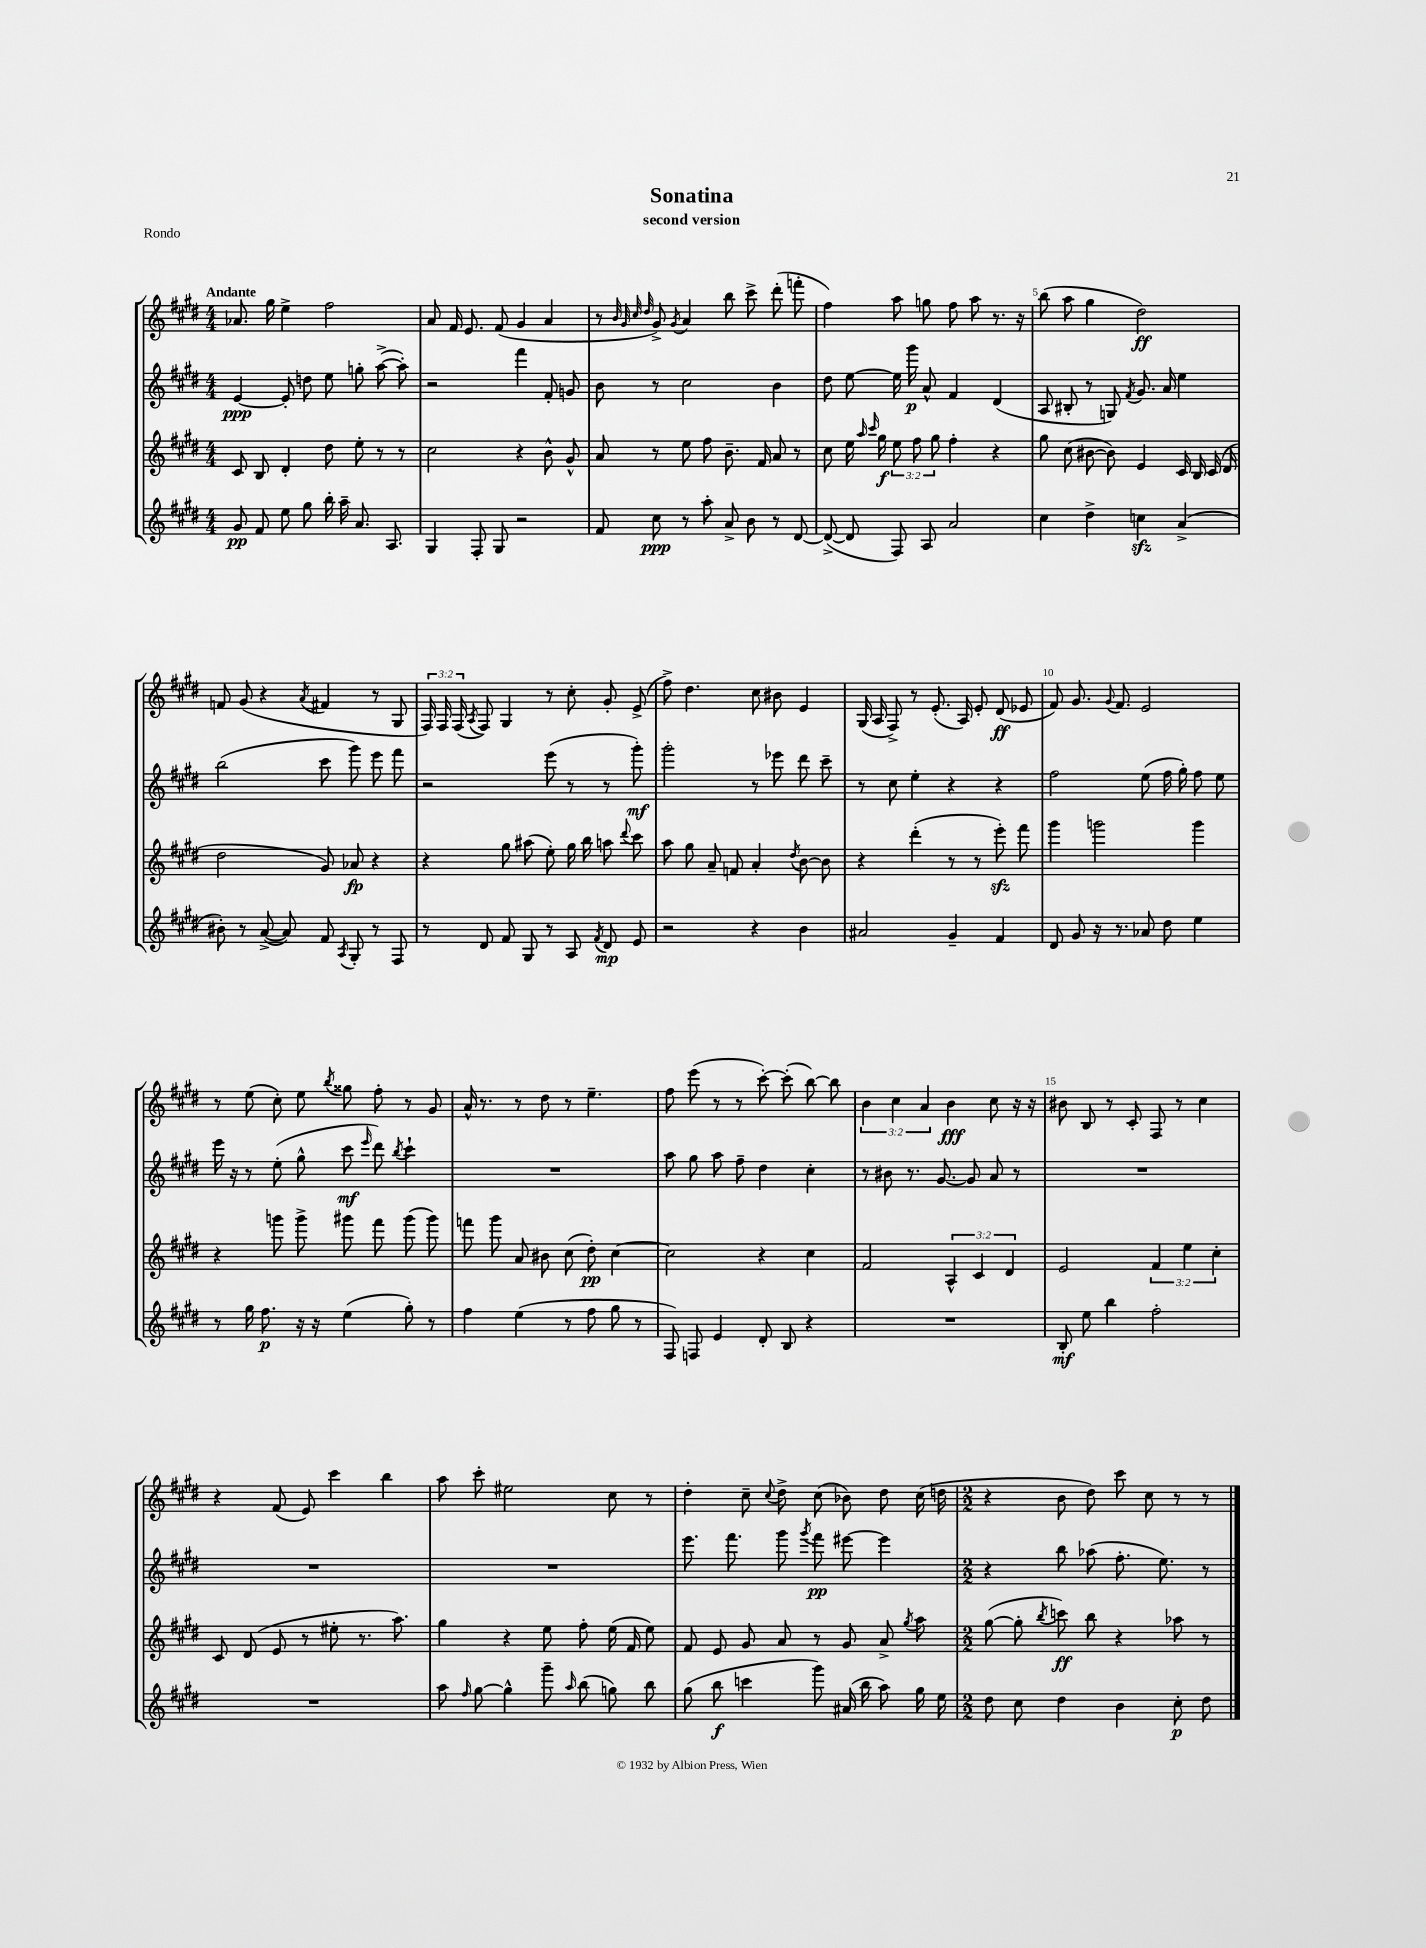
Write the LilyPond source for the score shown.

\header { title = "Sonatina" subtitle = "second version" piece = "Rondo" }
<<
\new StaffGroup <<
\new Staff = "s0" {
    \clef treble \key e \major \numericTimeSignature \time 4/4 \override Staff.TupletNumber.text = #tuplet-number::calc-fraction-text \tempo "Andante"
    \autoBeamOff aes'8. gis''16 e''4-> fis''2 |
    a'8 fis'16 e'8. fis'8( gis'4 a'4 |
    r8 \grace { b'32 gis'32 cis''32 dis''32 } gis'8->) \acciaccatura { gis'8 } a'4 b''8 cis'''8-> dis'''8-.( f'''8-. |
    fis''4) a''8 g''8 fis''8 a''8 r8. r16 |
    b''8( a''8 gis''4 dis''2\ff) |
    f'8 gis'8( r4 \acciaccatura { a'8 } fis'4 r8 gis8 |
    \tuplet 3/2 { fis16) fis16 fis16( } \acciaccatura { a8 } fis8) gis4 r8 cis''8-. gis'8-. e'8->( |
    fis''8->) dis''4. cis''8 bis'8 e'4 |
    gis16( a16 fis8->) r8 e'8.-.( a16) e'8-. dis'8\ff( ees'8 |
    fis'8) gis'8. \appoggiatura { gis'8 } fis'8. e'2 |
    r8 e''8( cis''8-.) e''8 \acciaccatura { b''8 } gisis''8 fis''8-. r8 gis'8 |
    a'16-^ r8. r8 dis''8 r8 e''4.-- |
    fis''8 e'''8( r8 r8 cis'''8~-.) cis'''8-.( b''8~) b''8 |
    \tuplet 3/2 { b'4 cis''4 a'4 } b'4\fff cis''8 r16 r16 |
    bis'8 b8 r8 cis'8-. fis8 r8 cis''4 |
    r4 fis'8( e'8) cis'''4 b''4 |
    a''8 cis'''8-. eis''2 cis''8 r8 |
    dis''4-. cis''8-- \appoggiatura { cis''8 } dis''8-> cis''8( bes'8) dis''8 cis''16( d''16 |
    \numericTimeSignature \time 2/2 r4 b'8 dis''8) cis'''8 cis''8 r8 r8 \bar "|." |
}
\new Staff = "s1" {
    \clef treble \key e \major \numericTimeSignature \time 4/4
    \autoBeamOff e'4~\ppp e'8-. d''8 e''8 g''8-. a''8~->( a''8-.) |
    r2 fis'''4 fis'8-. g'8 |
    b'8 r8 cis''2 b'4 |
    dis''8 e''8~ e''16 gis'''16\p a'8-^ fis'4 dis'4( |
    a8 bis8-. r8 g8) \acciaccatura { fis'8 } gis'8. a'16 e''4 |
    b''2( cis'''8 gis'''8) e'''8 fis'''8 |
    r2 e'''8( r8 r8 gis'''8-.\mf) |
    gis'''2-. r8 ees'''8 dis'''8 cis'''8-- |
    r8 cis''8 e''4-. r4 r4 |
    fis''2 e''8( fis''16 gis''16-.) fis''8 e''8 |
    e'''16 r16 r8 e''8-.( gis''8-^ cis'''8\mf \grace { e'''16 } dis'''8) \acciaccatura { b''8 } cis'''4-! |
    R1 |
    a''8 gis''8 a''8 fis''8-- dis''4 cis''4-. |
    r8 bis'8 r8. gis'8.~ gis'8 a'8 r8 |
    R1 |
    R1 |
    R1 |
    e'''8. fis'''8. gis'''8 \acciaccatura { gis'''8 } fis'''8\pp eis'''8~ eis'''4 |
    \numericTimeSignature \time 2/2 r4 b''8 aes''8( fis''8.-. e''8.) r8 \bar "|." |
}
\new Staff = "s2" {
    \clef treble \key e \major \numericTimeSignature \time 4/4 \override Staff.TupletNumber.text = #tuplet-number::calc-fraction-text
    \autoBeamOff cis'8 b8 dis'4-. dis''8 e''8-. r8 r8 |
    cis''2 r4 b'8-^ gis'8-^ |
    a'8 r8 e''8 fis''8 b'8.-- fis'16 a'8 r8 |
    cis''8 e''16 \grace { a''16 cis'''16 } gis''16\f \tuplet 3/2 { e''8 fis''8 gis''8 } fis''4-. r4 |
    gis''8 cis''8( bis'8~ bis'8) e'4 cis'16 b16 cis'16( dis'16 |
    dis''2 gis'8) aes'8\fp r4 |
    r4 gis''8 ais''8( e''8-.) gis''16 b''16 a''8 \appoggiatura { dis'''8 } cis'''8 |
    a''8 gis''8 a'8-- f'8 a'4-. \acciaccatura { dis''8 } b'8~ b'8 |
    r4 dis'''4-.( r8 r8 e'''8-.\sfz) fis'''8 |
    gis'''4 g'''2 g'''4 |
    r4 g'''8 g'''8-> gis'''8 fis'''8 gis'''8( gis'''8) |
    f'''8 gis'''8 a'8 bis'8 cis''8( dis''8-.\pp) cis''4~ |
    cis''2 r4 cis''4 |
    fis'2 \tuplet 3/2 { a4-^ cis'4 dis'4 } |
    e'2 \tuplet 3/2 { fis'4 e''4 cis''4-. } |
    cis'8 dis'8( e'8 r8 eis''8-. r8. a''8.) |
    gis''4 r4 e''8 fis''8-. e''16( fis'16 e''8) |
    fis'8 e'8 gis'8 a'8 r8 gis'8 a'8-> \acciaccatura { gis''8 } a''8 |
    \numericTimeSignature \time 2/2 gis''8~( gis''8-. \acciaccatura { b''8 } c'''8\ff) b''8 r4 aes''8 r8 \bar "|." |
}
\new Staff = "s3" {
    \clef treble \key e \major \numericTimeSignature \time 4/4
    \autoBeamOff gis'8\pp fis'8 e''8 gis''8 b''16-. a''16-- a'8. a8. |
    gis4 fis8-. gis8 r2 |
    fis'8 cis''8\ppp r8 a''8-. a'8-> b'8 r8 dis'8~ |
    dis'8~->( dis'8 fis8) a8 a'2 |
    cis''4 dis''4-> c''4\sfz a'4->( |
    bis'8-.) r8 a'8~->( a'8) fis'8 \acciaccatura { a8 } gis8-. r8 fis8 |
    r8 dis'8 fis'8 gis8 r8 a8 \acciaccatura { fis'8 } dis'8\mp e'8 |
    r2 r4 b'4 |
    ais'2 gis'4-- fis'4 |
    dis'8 gis'8 r16 r8. aes'8 dis''8 e''4 |
    r8 gis''16 fis''8.\p r16 r16 e''4( gis''8-.) r8 |
    fis''4 e''4( r8 fis''8 gis''8 r8 |
    fis8) f8 e'4 dis'8-. b8 r4 |
    R1 |
    b8-.\mf e''8 b''4 fis''2-. |
    R1 |
    a''8 \grace { fis''16 } gis''8~ gis''4-^ gis'''8-- \grace { a''16 } b''8( g''8) b''8 |
    gis''8( b''8\f c'''4 gis'''8) ais'16( b''16 a''8) gis''16 e''16 |
    \numericTimeSignature \time 2/2 dis''8 cis''8 dis''4 b'4 cis''8-.\p dis''8 \bar "|." |
}
>>
>>
\layout { \context { \Score \override BarNumber.break-visibility = ##(#f #t #t) barNumberVisibility = #(every-nth-bar-number-visible 5) } }
